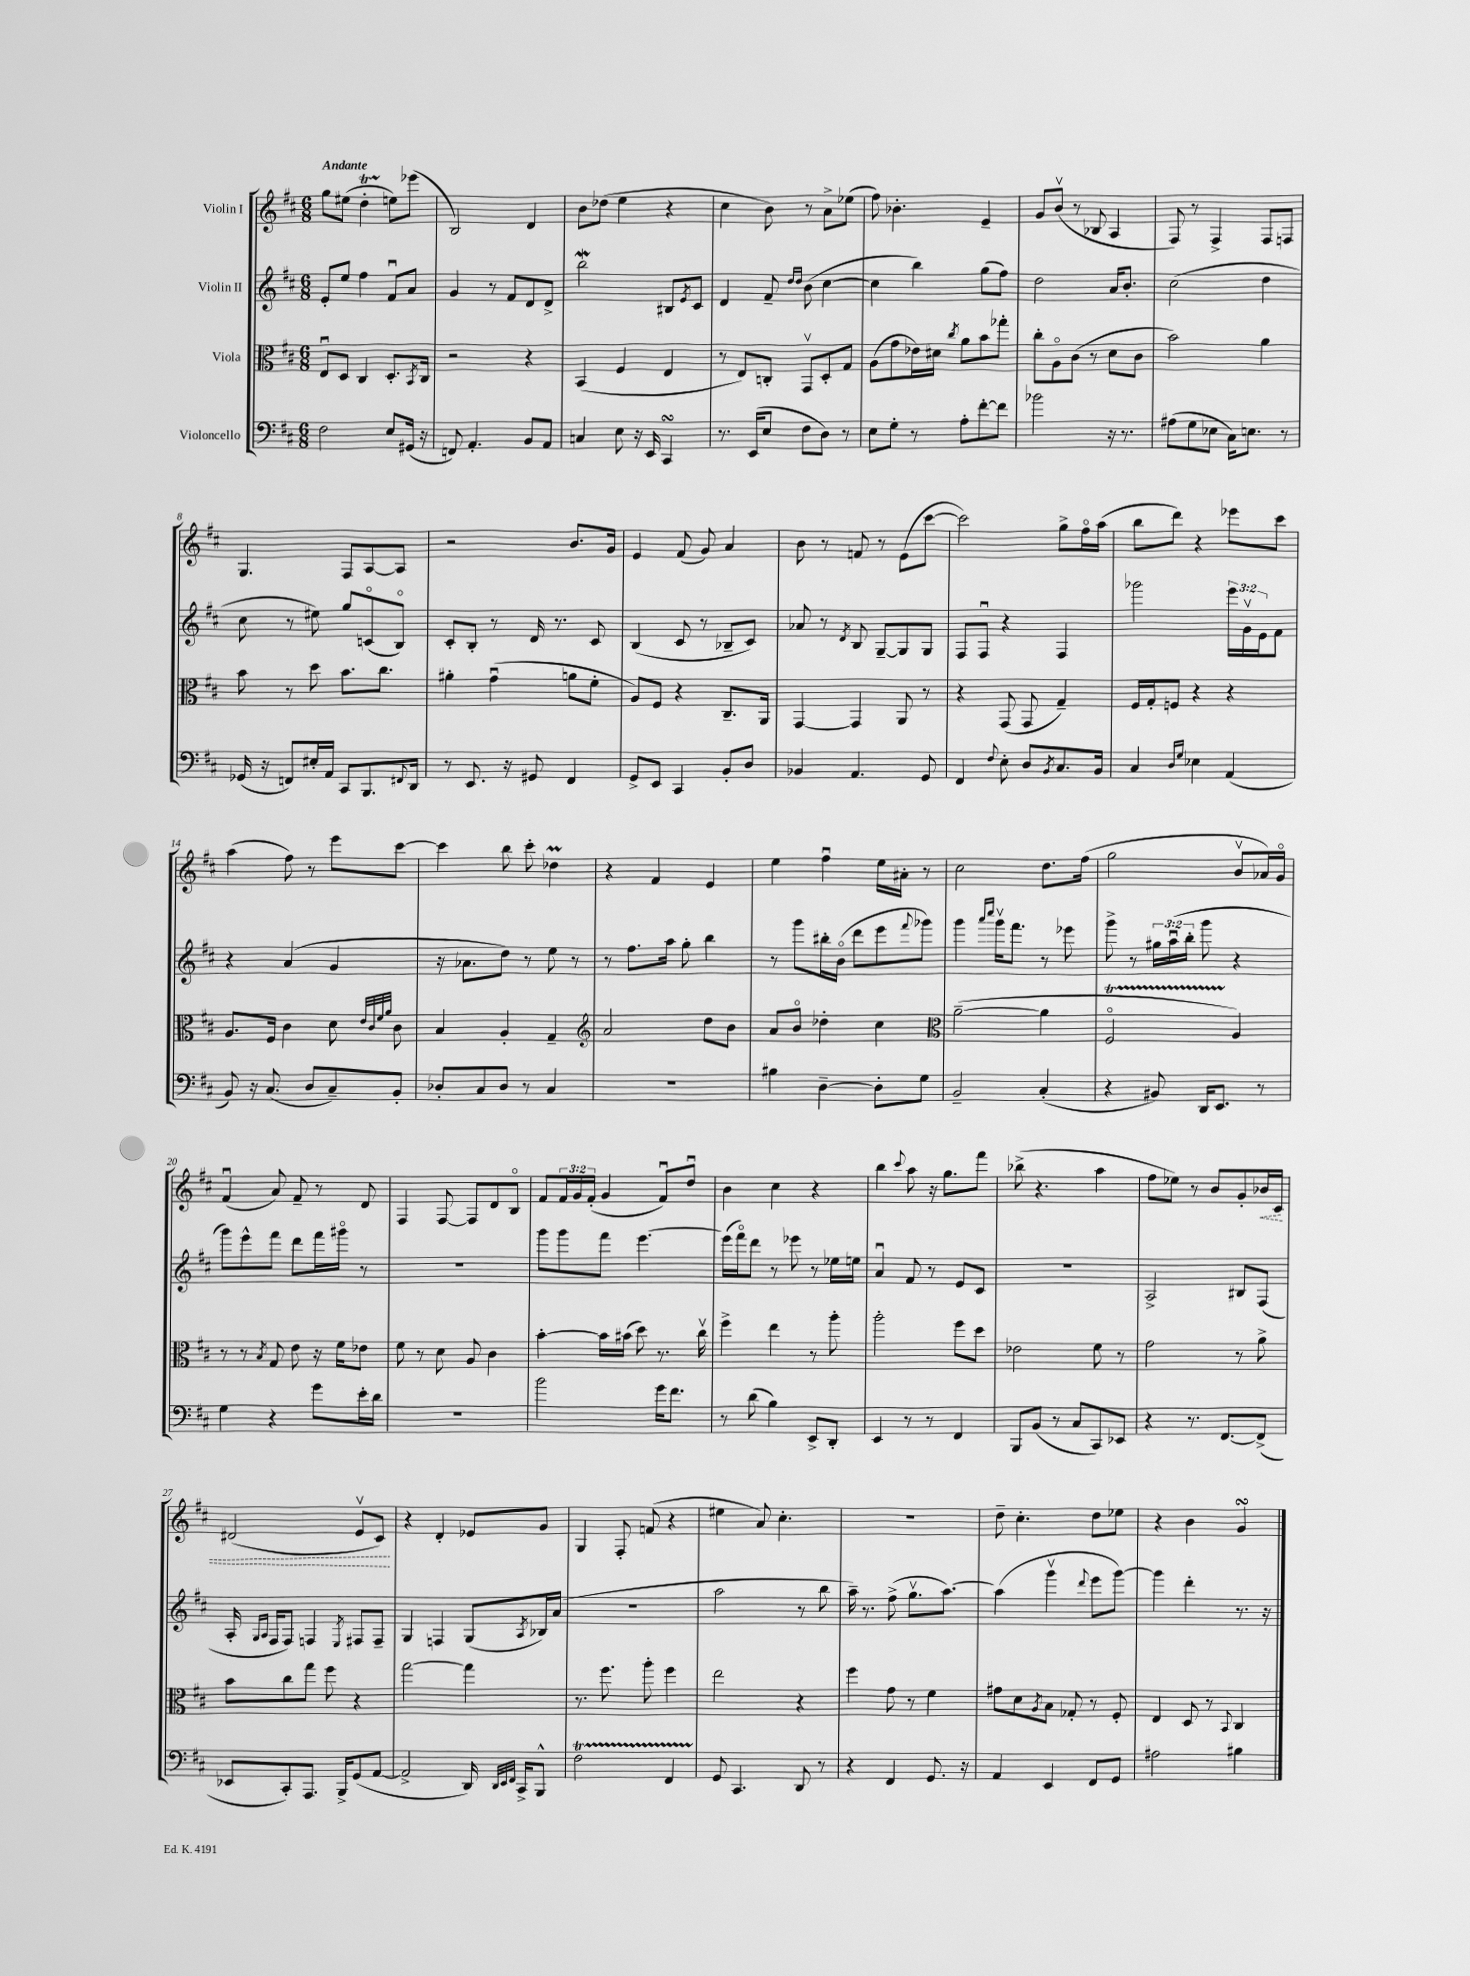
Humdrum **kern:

**kern	**kern	**kern	**kern	**dynam
*part4	*part3	*part2	*part1	*part1
*staff4	*staff3	*staff2	*staff1	*staff1
*I"Violoncello	*I"Viola	*I"Violin II	*I"Violin I	*
*clefF4	*clefC3	*clefG2	*clefG2	*
*k[f#c#]	*k[f#c#]	*k[f#c#]	*k[f#c#]	*
*M6/8	*M6/8	*M6/8	*M6/8	*
=1	=1	=1	=1	=1
!	!	!	!LO:TX:a:B:t=Andante	!
2F#\	8Eu/L	8e'/L	8gg\L	.
.	8D/J	8ee/J	(8ee#X\J	.
.	4C#/	4ff#\	4ddT'\	.
8E/L	8.D'/L	8f#u/L	8een\L)	.
(16GG#X/Jk	.	8a/J	(8eee-X\J	.
.	8qBB/	.	.	.
16r	16C#/Jk	.	.	.
=2	=2	=2	=2	=2
8FFn/)	2r	4g/	2B/)	.
4.AA'/	.	.	.	.
.	.	8r	.	.
.	.	8f#/L	.	.
8BB/L	4r	8d/	4d/	.
8AA/J	.	8d^/J	.	.
=3	=3	=3	=3	=3
4Cn/	(4BB/	2bbW\	8b\L	.
.	.	.	(8dd-X\J	.
8E\	4F#/	.	4ee\	.
16r	.	.	.	.
16EE/	.	.	.	.
4CC#sSsS/	4E/	8B#X/L	4r	.
.	.	8qe/	.	.
.	.	8c#/J	.	.
=4	=4	=4	=4	=4
8.r	8r	4d/	4cc#\	.
.	8E/L)	.	.	.
(16EE/KL	.	.	.	.
8E/J	8Cn'/J	8f#~/	8b\)	.
.	.	16qqdd/LL	.	.
.	.	16qqdd/JJ	.	.
8F#\L	8GGv/L	(8b\	8r	.
8D\J)	8D'/	[4cc#\	8a^\L	.
8r	8G/J	.	(8ee-X\J	.
=5	=5	=5	=5	=5
8E\L	(8A\L	4cc#\]	8ff#\)	.
8G'\J	8g\	.	4.b-X'\	.
8r	16e-X\L)	4bb\)	.	.
.	16d#X\JJ	.	.	.
.	8qcc#/	.	.	.
8A'\L	8a\L	.	.	.
[8f#'\	8b\	(8gg\L	4e~/	.
8f#\J]	8gg-X'\J	8ff#\J)	.	.
=6	=6	=6	=6	=6
2b-X\	8cc#'\L	2dd\	8g/L	.
.	8A\	.	(8bv/J	.
.	(8c#\J	.	8r	.
.	8r	.	8B-X/	.
16r	8d\L	16a/KL	4A/	.
8.r	.	8.b'/J	.	.
.	8c#\J	.	.	.
=7	=7	=7	=7	=7
(8A#X\L	2b\)	(2cc#\	8F#/)	.
8G\	.	.	8r	.
8E-X\J	.	.	4F#^/	.
16C#\KL)	.	.	.	.
8.En\J	.	.	.	.
.	4a\	4dd\	8F#/L	.
8r	.	.	8Fn/J	.
!!LO:LB:g=z
=8	=8	=8	=8	=8
(16GG-X/	8b\	8cc#\	4.G/	.
16r	.	.	.	.
8FFn/L)	8r	8r	.	.
16E#X'/L	8dd\	8ee#X\)	.	.
16AA/JJ	.	.	.	.
8CC#/L	8.b\L	8gg/L	8F#/L	.
8.BBB/	.	(8cn/	[8A/	.
.	8.cc#\J	.	.	.
.	.	8B/J)	8A/J]	.
8qqFF#X/	.	.	.	.
16DD/Jk	.	.	.	.
=9	=9	=9	=9	=9
8r	4a#X'\	8c#'/L	2r	.
8.EE/	.	8B'/J	.	.
.	(4gu\	8r	.	.
16r	.	.	.	.
8GG#X/	.	16d/	.	.
.	.	8.r	.	.
4FF#/	8an\L	.	8.b/L	.
.	8f#'\J	8c#/	.	.
.	.	.	16g/Jk	.
=10	=10	=10	=10	=10
8GG^/L	8A/L)	(4B/	4e/	.
8EE/J	8F#/J	.	.	.
4CC#/	4r	8c#/	(8f#/	.
.	.	8r	8g/)	.
8BB'/L	8.C#~/L	8B-X~/L	4a/	.
8D/J	.	8c#/J)	.	.
.	16AA/Jk	.	.	.
=11	=11	=11	=11	=11
4BB-X/	[4GG/	8a-X/	8b\	.
.	.	8r	8r	.
.	.	8qd/	.	.
4.AA/	4GG/]	8B/	8fn/	.
.	.	[8G~/L	8r	.
.	8AA/	8G/]	(8e\L	.
8GG/	8r	8G/J	[8ccc#\J	.
=12	=12	=12	=12	=12
4FF#/	4r	8F#/L	2ccc#\])	.
.	.	8F#u/J	.	.
8qqF#/	.	.	.	.
8E'\	(8GG/	4r	.	.
8D/L	8GG/	.	.	.
8qBB/	.	.	.	.
8.C#/	4G~/)	4F#/	8gg^\L	.
.	.	.	16ff#\L	.
16BB/Jk	.	.	(16aa\JJ	.
=13	=13	=13	=13	=13
4C#/	16F#/LL	2ggg-X\	8bb\L	.
.	16G'/J	.	.	.
.	8Fn/J	.	8ddd\J)	.
16qqD/LL	.	.	.	.
16qqG/JJ	.	.	.	.
4E-X\	4r	.	4r	.
(4AA/	4r	24eee\LL	8eee-X\L	.
.	.	24gv\	.	.
.	.	24e\J	.	.
.	.	8f#\J	8ccc#\J	.
!!LO:LB:g=z
=14	=14	=14	=14	=14
8BB/)	8.A/L	4r	(4aa\	.
16r	.	.	.	.
(8.C#/	16F#/Jk	.	.	.
.	4c#\	(4a/	8ff#\)	.
8D/L	.	.	8r	.
8C#~/)	8d\	4g/	8eee\L	.
.	32qqe/LLL	.	.	.
.	32qqc#/	.	.	.
.	32qqf#/	.	.	.
.	32qqa/JJJ	.	.	.
8BB'/J	8c#\	.	[8ccc#\J	.
=15	=15	=15	=15	=15
8D-X'/L	4B/	16r	4ccc#\]	.
.	.	8.a-X\L	.	.
8C#/	.	.	.	.
8D-/J	4A'/	8dd\J)	8bb\	.
8r	.	8r	8ccc#'\	.
4C#/	4G~/	8ee\	4dd-XM\	.
.	.	8r	.	.
=16	=16	=16	=16	=16
*	*clefG2	*	*	*
2.r	2a/	8r	4r	.
.	.	8.ff#\L	.	.
.	.	.	4f#/	.
.	.	16aa\Jk	.	.
.	.	8gg'\	.	.
.	8dd\L	4bb\	4e/	.
.	8b\J	.	.	.
=17	=17	=17	=17	=17
4B#X\	8a/L	8r	4ee\	.
.	8b/J	8ggg\L	.	.
[4D~\	4dd-X'\	16bb#X'\L	4ff#u\	.
.	.	(16b\JJ	.	.
.	.	8ddd\L	.	.
8D'\L]	4cc#\	8eee\	16ee\LL	.
.	.	.	16a#X'\JJ	.
.	.	8qqfff#/	.	.
8G\J	.	8ggg-X\J)	8r	.
=18	=18	=18	=18	=18
*	*clefC3	*	*	*
2BB~/	([2a~\	4ggg\	2cc#\	.
.	.	16qqaaa/LL	.	.
.	.	16qqcccc#/JJ	.	.
.	.	16gggv\KL	.	.
.	.	8.fff#\J	.	.
(4C#'/	4a\]	8r	8.dd\L	.
.	.	8eee-X\	.	.
.	.	.	(16ff#\Jk	.
=19	=19	=19	=19	=19
4r	2F#t/	8ggg^\	2gg\	.
.	.	8r	.	.
8BB#X/)	.	24gg#X\LL	.	.
.	.	(24aau\	.	.
.	.	24bb'\JJ	.	.
16DD/KL	.	8ggg\	.	.
8.EE/J	.	.	.	.
.	4A/)	4r	8bv/L	.
8r	.	.	16a-X/L)	.
.	.	.	16g/JJ	.
!!LO:LB:g=z
=20	=20	=20	=20	=20
4G\	8r	8ggg\L)	(4f#u/	.
.	8r	8eee^^\	.	.
.	8qB/	.	.	.
4r	8G/	8fff#\J	8a/)	.
.	8e\	8ddd\L	8f#~/	.
8g\L	16r	16fff#\L	8r	.
.	16f#\KL	16ggg#X\JJ	.	.
16e'\L	8e-X\J	8r	8d/	.
16d\JJ	.	.	.	.
=21	=21	=21	=21	=21
2.r	8f#\	2.r	4F#/	.
.	8r	.	.	.
.	8d\	.	[8F#/	.
.	8A/	.	8F#/L]	.
.	4c#\	.	8d/	.
.	.	.	8B/J	.
=22	=22	=22	=22	=22
2b\	[4b'\	8ggg\L	8f#/L	.
.	.	8ggg\	24f#/L	.
.	.	.	24g/	.
.	.	.	(24f#'/JJ	.
.	16b\LL]	8fff#\J	4g/	.
.	(16b#X\JJ	.	.	.
.	8dd\)	[4.eee\	.	.
16g\KL	8.r	.	8f#u/L)	.
8.f#\J	.	.	.	.
.	.	.	8ddu/J	.
.	16cc#v\	.	.	.
=23	=23	=23	=23	=23
8r	4ff#^\	(16eee\LL]	4b\	.
.	.	16fff#\J)	.	.
(8d\	.	8ddd\J	.	.
4B\)	4ee\	8r	4cc#\	.
.	.	8eee-X\	.	.
8EE^/L	8r	8r	4r	.
8DD'/J	8aa'\	16ee-X\LL	.	.
.	.	16een\JJ	.	.
=24	=24	=24	=24	=24
4EE/	2aa'\	4au/	4bb\	.
.	.	.	8qqccc#/	.
8r	.	8f#/	8aa\	.
8r	.	8r	16r	.
.	.	.	8.gg\L	.
4FF#/	8ff#\L	8e/L	.	.
.	8dd\J	8c#/J	8fff#\J	.
=25	=25	=25	=25	=25
8BBB/L	2e-X\	2.r	(8bb-X^\	.
(8BB/J	.	.	4.r	.
8r	.	.	.	.
8C#/L	.	.	.	.
8CC#/)	8f#\	.	4aa\	.
8EE-X/J	8r	.	.	.
=26	=26	=26	=26	=26
4r	2g\	2A^/	8ff#\L	.
.	.	.	8ee-X\J)	.
8.r	.	.	8r	.
.	.	.	8b/L	.
[8.FF#/L	.	.	.	.
.	8r	8B#X/L	8g'/	.
!	!	!	!	!LO:HP:b
(8FF#^/J]	8a^\	(8F#/J	16b-X/L	<
.	.	.	16c#/JJ	.
!!LO:LB:g=z
=27	=27	=27	=27	=27
8EE-X/L	8b\L	16A'/	(2d#X/	.
.	.	16qqG/LL	.	.
.	.	16qqA/JJ	.	.
.	.	16F#/KL	.	.
8CC#'/)	8cc#\	8F#/J)	.	.
8.AAA/J	8gg\J	4Fn/	.	.
.	8ff#\	.	.	.
16BBB^/KL	.	.	.	.
.	.	8qE/	.	.
(8GG/	4r	8F#X/L	8ev/L	.
[8AA/J	.	8F#~/J	8c#/J)	.
.	.	.	.	[
=28	=28	=28	=28	=28
2AA^/]	[2gg\	4G/	4r	.
.	.	4Fn/	4d'/	.
16DD/)	4gg\]	(8G/L	8e-X/L	.
32qqDD/LLL	.	.	.	.
32qqEE/	.	.	.	.
32qqFF#/JJJ	.	.	.	.
16CC#^/KL	.	.	.	.
.	.	8qA/	.	.
8BBB^^/J	.	16B-X/L)	8g/J	.
.	.	(16a/JJ	.	.
=29	=29	=29	=29	=29
2F#t\	8.r	2.r	4G/	.
.	8.ff#\	.	.	.
.	.	.	8F#'/	.
.	8aa'\	.	(8fn/	.
4FF#TTT/	4ff#\	.	4r	.
=30	=30	=30	=30	=30
8GG/	2ee\	2aa\	4ee#X\	.
4.CC#/	.	.	.	.
.	.	.	8a/)	.
.	.	.	4.cc#'\	.
8DD/	4r	8r	.	.
8r	.	8bb\	.	.
=31	=31	=31	=31	=31
4r	4ff#\	16aa~\)	2.r	.
.	.	8.r	.	.
4FF#/	8g\	(8ff#^\	.	.
.	8r	8.ggv\L	.	.
8.GG/	4f#\	.	.	.
.	.	[8.aa\J)	.	.
16r	.	.	.	.
=32	=32	=32	=32	=32
4AA/	8g#X\L	(4aa\]	8dd~\	.
.	8d\	.	4.cc#'\	.
.	8qA/	.	.	.
4EE/	8B\J	4gggv\	.	.
.	8G-X'/	.	.	.
.	.	8qqddd/	.	.
8FF#/L	8r	8eee\L	8dd\L	.
8GG/J	8F#'/	[8ggg\J)	8ee-X\J	.
=33	=33	=33	=33	=33
2A#X\	4E/	4ggg\]	4r	.
.	8D/	4ddd'\	4b\	.
.	8r	.	.	.
.	8qqBB/	.	.	.
4B#X\	4C#/	8.r	4gsSSs/	.
.	.	16r	.	.
==	==	==	==	==
*-	*-	*-	*-	*-
